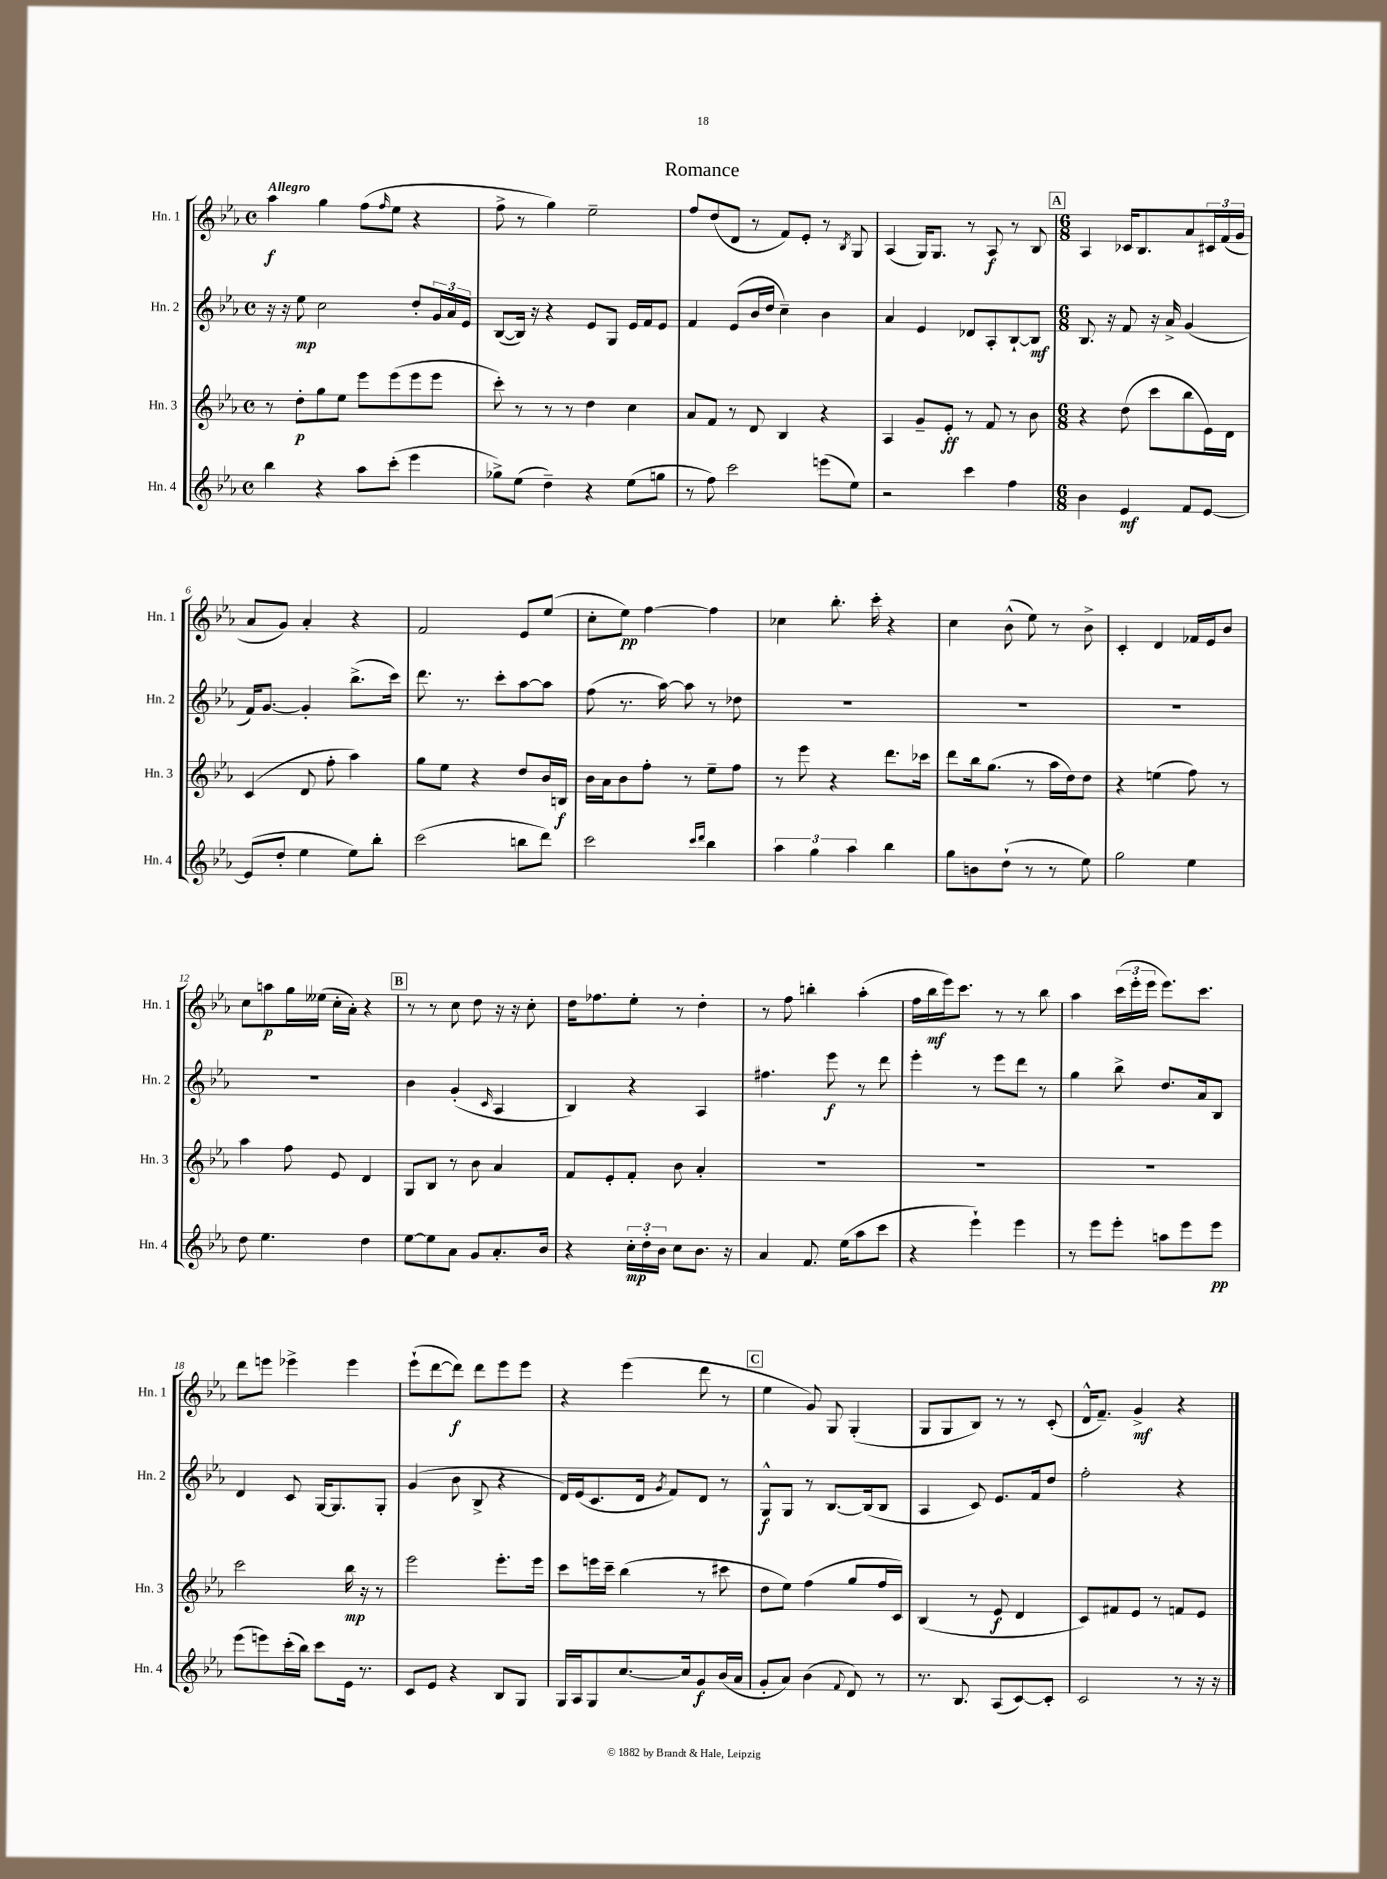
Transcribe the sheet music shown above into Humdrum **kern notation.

**kern	**kern	**kern	**kern
*staff4	*staff3	*staff2	*staff1
*clefG2	*clefG2	*clefG2	*clefG2
*k[b-e-a-]	*k[b-e-a-]	*k[b-e-a-]	*k[b-e-a-]
*M4/4	*M4/4	*M4/4	*M4/4
*met(c)	*met(c)	*met(c)	*met(c)
4bb-	8r	16r	4aa-
.	.	16r	.
.	8dd'	8ee-	.
4r	8gg	2cc	4gg
.	8ee-	.	.
8aa-	8eee-	.	(8ff
.	.	.	16qqff
(8ccc'	(8eee-	.	8ee-
4eee-	8eee-	8dd'	4r
.	8eee-	24g	.
.	.	24a-	.
.	.	24e-	.
=	=	=	=
8gg-^)	8ccc')	([8B-	8ff^
(8ee-	8r	16B-])	8r
.	.	16r	.
4dd~)	8r	4r	4gg)
.	8r	.	.
4r	4dd	8e-	2ee-~
.	.	8G	.
(8ee-	4cc	16e-	.
.	.	16f	.
8gg	.	8e-	.
=	=	=	=
8r	8a-	4f	8ff
8ff)	8f	.	(8dd
2ccc	8r	(8e-	8d
.	8d	16b-	8r
.	.	16dd	.
.	4B-	4cc~)	8f)
.	.	.	8e-'
(8eee	4r	4b-	8r
.	.	.	8qB-
8ee-)	.	.	8G
=	=	=	=
2r	4A-	4a-	(4A-
.	8g~	4e-	16G)
.	.	.	8.G
.	8e-'	.	.
4ccc	8r	8d-	8r
.	8f	8A-'	8A-
4ff	8r	[8B-`	8r
.	8b-	8B-]	8B-
=	=	=	=
*M6/8	*M6/8	*M6/8	*M6/8
4b-	4r	8.B-	4A-
.	.	16r	.
4e-	(8dd	8f	16c-
.	.	.	8.B-
.	8ccc	16r	.
.	.	16a-^	.
8f	8bb-	(4g	8a-
[8e-	16e-)	.	24c#
.	.	.	(24f
.	16d	.	.
.	.	.	24g
=	=	=	=
(8e-]	(4c	16f)	8a-
.	.	[8.g	.
8dd'	.	.	8g)
4ee-	8d	4g']	4a-'
.	8ff'	.	.
8ee-)	4aa-)	(8.bb-^	4r
8bb-'	.	.	.
.	.	16ccc)	.
=	=	=	=
(2ccc	8gg	8.ddd	2f
.	8ee-	.	.
.	.	8.r	.
.	4r	.	.
.	.	8ccc'	.
8bb	8dd	[8aa-	8e-
8ddd)	16b-	8aa-]	(8ee-
.	16B	.	.
=	=	=	=
2ccc	16b-	(8ff	8cc'
.	16a-	.	.
.	8b-	8.r	8ee-)
.	8ff'	.	[4ff
.	.	[16aa-)	.
.	8r	8aa-]	.
16qqccc	.	.	.
16qqddd	.	.	.
4bb-	8ee-~	8r	4ff]
.	8ff	8dd-	.
=	=	=	=
6aa-	8r	2.r	4cc-
.	8eee-	.	.
6gg	.	.	.
.	4r	.	8.bb-'
6aa-	.	.	.
.	.	.	16ccc'
4bb-	8.ddd	.	4r
.	16ccc-	.	.
=	=	=	=
8gg	8ddd	2.r	4cc
8b	16bb-	.	.
.	(8.gg	.	.
(8dd`	.	.	(8b-^^
8r	8r	.	8ee-)
8r	16aa-	.	8r
.	16dd)	.	.
8ee-)	8dd	.	8b-^
=	=	=	=
2gg	4r	2.r	4c'
.	(4ee	.	4d
4ee-	8ff)	.	16f-
.	.	.	16e-
.	8r	.	8b-
=	=	=	=
8dd	4aa-	2.r	8cc
4.ee-	.	.	8aa
.	8ff	.	16gg
.	.	.	(16ee--
.	8e-	.	16cc'
.	.	.	16a-')
4dd	4d	.	4r
=	=	=	=
[8ee-	8G	4b-	8r
8ee-]	8B-	.	8r
8a-	8r	(4g'	8cc
8g	8b-	.	8dd
.	.	16qqc	.
8.a-'	4a-	4A-	16r
.	.	.	16r
.	.	.	8cc'
16b-	.	.	.
=	=	=	=
4r	8f	4B-)	16dd
.	.	.	8.ff-
.	8e-'	.	.
24cc'	8f'	4r	8ee-'
24dd'	.	.	.
24b-	.	.	.
8cc	8b-	.	8r
8.b-	4a-'	4A-	4dd'
16r	.	.	.
=	=	=	=
4a-	2.r	4.ff#	8r
.	.	.	8ff
8.f	.	.	4bb'
.	.	8eee-	.
(16ee-	.	.	.
8aa-	.	8r	(4aa-'
8ccc	.	8ddd	.
=	=	=	=
4r	2.r	4eee-'	16ff
.	.	.	16bb-
.	.	.	16eee-)
.	.	.	8.ccc
4eee-`)	.	8r	.
.	.	8eee-	8r
4eee-	.	8ddd	8r
.	.	8r	8bb-
=	=	=	=
8r	2.r	4gg	4aa-
8eee-	.	.	.
8eee-'	.	8bb-^	(24ccc
.	.	.	24eee-'
.	.	.	24eee-
8aa	.	8.dd	8.eee-)
8eee-	.	.	.
.	.	16a-	8.ccc
8eee-	.	8B-	.
=	=	=	=
(8eee-	2ccc	4d	8ddd
8eee)	.	.	8eee
(16ccc'	.	8c	4eee-^
16bb-)	.	.	.
8ccc	.	[16G	.
.	.	8.G]	.
16e-	16bb-	.	4eee-
8.r	16r	.	.
.	8r	8G'	.
=	=	=	=
8c	2eee-	(4g	(8eee-`
8e-	.	.	[8ddd
4r	.	8b-	8ddd])
.	.	8B-^	8ddd
8B-	8.eee-'	4r	8eee-
8G	.	.	8eee-
.	16eee-	.	.
=	=	=	=
16G	8ccc	16d)	4r
16A-	.	(16e-	.
8G	16eee	8.c	.
.	16ccc~	.	.
[8.cc	(4bb-	.	(4eee-
.	.	16d	.
.	.	8qg	.
.	.	8f)	.
16cc]	.	.	.
8g	8r	8d	8ddd
(16b-	8ccc#	8r	8r
16a-	.	.	.
=	=	=	=
8g'	8dd	8G^^	4ee-
8a-)	8ee-)	8G	.
(4b-	(4ff	8r	8g)
.	.	[8.B-	8G
8qqf	.	.	.
8d)	8gg	.	(4G'
.	.	(16B-]	.
8r	16ff	8B-	.
.	16c)	.	.
=	=	=	=
8.r	(4B-	4A-	8G
.	.	.	8G
8.B-	.	.	.
.	8r	8c)	8B-)
(8A-	8e-	8.e-	8r
[8c)	4d	.	8r
.	.	16f	.
8c']	.	8dd	(8c'
=	=	=	=
2c	8c)	2ff'	16d^^
.	.	.	8.f~)
.	8f#	.	.
.	8e-	.	4g^
.	8r	.	.
8r	8f	4r	4r
16r	8e-	.	.
16r	.	.	.
==	==	==	==
*-	*-	*-	*-
